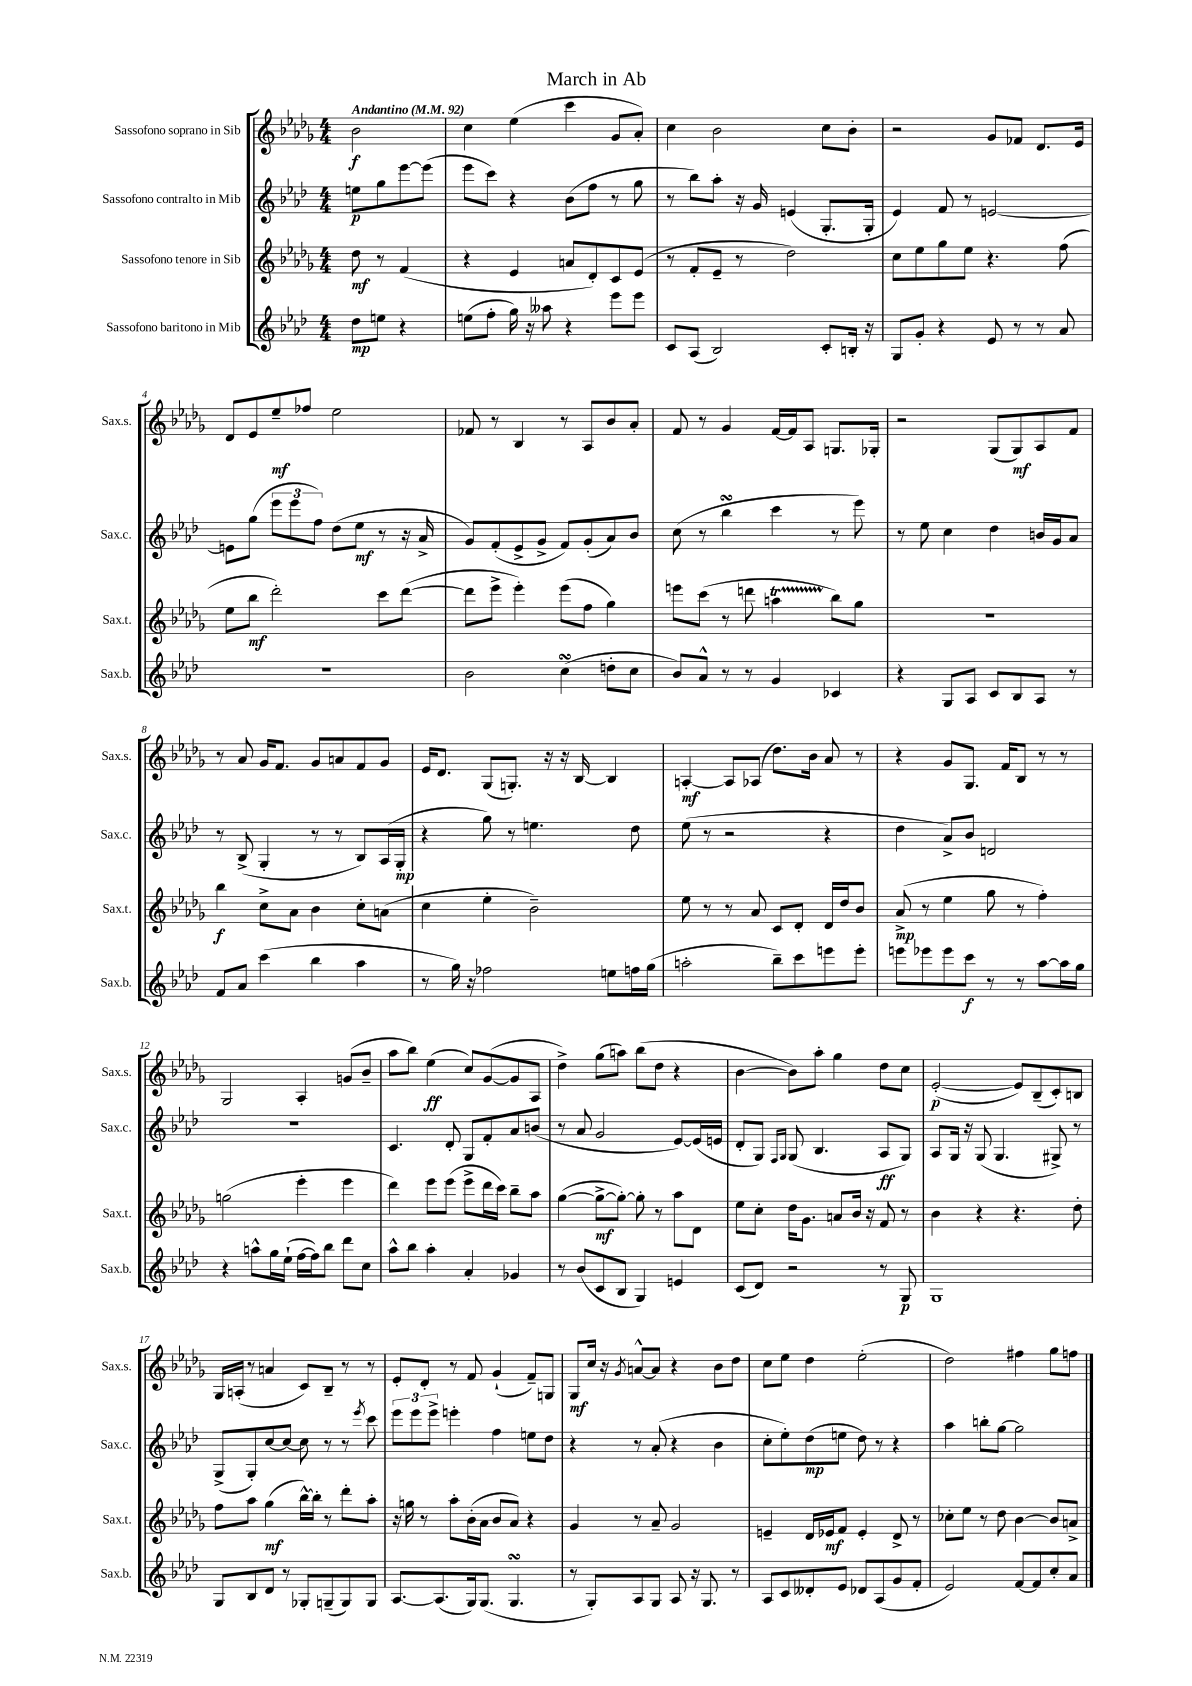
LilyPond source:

\header { title = "March in Ab" }
<<
\new StaffGroup <<
\new Staff = "s0" \with { instrumentName = "Sassofono soprano in Sib" shortInstrumentName = "Sax.s." } {
    \clef treble \key des \major \numericTimeSignature \time 4/4 \partial 2 \tempo "Andantino" 4 = 92
    bes'2\f |
    c''4 ees''4( c'''4 ges'8 aes'8-.) |
    c''4 bes'2 c''8 bes'8-. |
    r2 ges'8 fes'8 des'8. ees'16 |
    des'8 ees'8 ees''8--\mf fes''8 ees''2 |
    fes'8 r8 bes4 r8 aes8 bes'8 aes'8-. |
    f'8 r8 ges'4 f'16~ f'16 aes8 g8. ges16-. |
    r2 ges8( ges8\mf) aes8 f'8 |
    r8 aes'8 ges'16 f'8. ges'8 a'8 f'8 ges'8 |
    ees'16 des'8. ges8( g8.-.) r16 r16 bes16~ bes4 |
    a4~-.\mf a8 aes8( des''8.) bes'16 aes'8 r8 |
    r4 ges'8 ges8. f'16 bes8 r8 r8 |
    ges2 aes4-. g'8( bes'8-- |
    aes''8 bes''8) ees''4\ff( c''8) ges'8~( ges'8 aes8 |
    des''4->) ges''8( a''8) bes''8( des''8 r4 |
    bes'4~ bes'8) aes''8-. ges''4 des''8 c''8 |
    ees'2~-.\p( ees'8) bes8--( c'8-.) b8 |
    ges16 a16-.( r8 a'4 c'8) bes8-- r8 r8 |
    ees'8-. des'8-. r8 f'8 ges'4-!( f'8--) g8 |
    ges8\mf c''16 r16 \acciaccatura { ges'8 } a'8~-^ a'8 r4 bes'8 des''8 |
    c''8 ees''8 des''4 ees''2-.( |
    des''2) fis''4 ges''8 f''8 \bar "|." |
}
\new Staff = "s1" \with { instrumentName = "Sassofono contralto in Mib" shortInstrumentName = "Sax.c." } {
    \clef treble \key aes \major \numericTimeSignature \time 4/4 \partial 2
    e''8\p g''8 ees'''8~ ees'''8( |
    ees'''8 c'''8) r4 bes'8( f''8 r8 g''8 |
    r8 bes''8) aes''8-. r16 g'16 e'4( g8.-. g16-. |
    ees'4) f'8 r8 e'2~ |
    e'8 g''8( \tuplet 3/2 { ees'''8 ees'''8 f''8) } des''8( ees''8\mf r8 r16 aes'16-> |
    g'8) f'8-.( ees'8-> g'8-> f'8) g'8-.( aes'8) bes'8 |
    c''8( r8 bes''4\turn c'''4 r8 ees'''8) |
    r8 ees''8 c''4 des''4 b'16 g'16 aes'8 |
    r8 bes8->( g4-. r8 r8 bes8) aes16( g16-.\mp |
    r4 g''8) r8 e''4. des''8 |
    ees''8( r8 r2 r4 |
    des''4 aes'8->) bes'8 d'2 |
    r1 |
    c'4. des'8-. g8 f'8-. aes'8 b'8( |
    r8 aes'8 g'2 ees'8~) ees'16( e'16 |
    des'8-. g8) \grace { f16 g16 } g8( bes4. aes8\ff g8) |
    aes8 g16 r16 g8( g4. gis8->) r8 |
    g8->( g8-.) c''8~ c''8~ c''8 r8 r8 \acciaccatura { ees'''8 } c'''8 |
    \tuplet 3/2 { ees'''8 ees'''8 ees'''8-> } e'''4-. f''4 e''8 des''8 |
    r4 r8 aes'8-.( r4 bes'4 |
    c''8-. ees''8-.) des''8\mp( e''8 des''8) r8 r4 |
    aes''4 b''8-. g''8~ g''2 \bar "|." |
}
\new Staff = "s2" \with { instrumentName = "Sassofono tenore in Sib" shortInstrumentName = "Sax.t." } {
    \clef treble \key des \major \numericTimeSignature \time 4/4 \partial 2
    des''8\mf r8 f'4( |
    r4 ees'4 a'8 des'8-.) c'8 ees'8( |
    r8 f'8-. ees'8-- r8 des''2) |
    c''8 ees''8 ges''8 ees''8 r4. f''8( |
    ees''8 bes''8\mf des'''2-.) c'''8 des'''8~( |
    des'''8 ees'''8-> ees'''4-.) ees'''8( f''8 ges''4) |
    e'''8 c'''8( r8 d'''8 a''4\startTrillSpan bes''8\stopTrillSpan) ges''8 |
    R1 |
    bes''4\f c''8-> aes'8 bes'4 c''8-. a'8( |
    c''4 ees''4-. bes'2--) |
    ees''8 r8 r8 aes'8 c'8 des'8-. des'16 des''16 bes'8 |
    aes'8->\mp( r8 ees''4 ges''8 r8 f''4-.) |
    g''2( ees'''4-. ees'''4 |
    des'''4) ees'''8 ees'''8( ees'''8-> des'''16 c'''16) bes''8-- aes''8 |
    ges''4~( ges''8~->\mf ges''8~-.) ges''8-. r8 aes''8 des'8 |
    ees''8 c''8-. des''16 ges'8. a'8 bes'16 r16 f'8 r8 |
    bes'4 r4 r4. des''8-. |
    f''8 aes''8 ges''4\mf( bes''16~-^) bes''16-. r8 des'''8-. aes''8-. |
    r16 g''16 r8 aes''8-. bes'16-.( aes'16 bes'8 aes'8) r4 |
    ges'4 r8 aes'8-- ges'2 |
    e'4-- des'16 ees'16\mf f'8 ees'4-. des'8-> r8 |
    ces''8-. ees''8 r8 des''8 bes'4~ bes'8 a'8-> \bar "|." |
}
\new Staff = "s3" \with { instrumentName = "Sassofono baritono in Mib" shortInstrumentName = "Sax.b." } {
    \clef treble \key aes \major \numericTimeSignature \time 4/4 \partial 2
    des''8\mp e''8 r4 |
    e''8( f''8-. g''16) r16 aeses''8 r4 ees'''8 ees'''8 |
    c'8 aes8( bes2) c'8-. b16-. r16 |
    g8 g'8-. r4 ees'8 r8 r8 aes'8 |
    r1 |
    bes'2 c''4\turn( d''8-. c''8 |
    bes'8) aes'8-^ r8 r8 g'4 ces'4 |
    r4 g8 aes8 c'8 bes8 aes8 r8 |
    f'8 aes'8 c'''4( bes''4 aes''4 |
    r8 g''16) r16 fes''2 e''8 f''16 g''16( |
    a''2-. bes''8--) c'''8 e'''8 e'''8-. |
    e'''8 ees'''8 ees'''8 c'''8\f r8 r8 aes''8~ aes''16 g''16 |
    r4 a''8-^ g''16 ees''16-!( f''16~ f''16) bes''8 des'''8 c''8 |
    aes''8-^ bes''8 aes''4-. aes'4-. ges'4 |
    r8 bes'8( c'8 bes8 g4) e'4 |
    c'8( des'8) r2 r8 g8\p |
    g1 |
    g8 bes8 des'8 r8 ges8-. g8--( g8) g8 |
    aes8.~ aes8.( g16) g8.( g4.\turn |
    r8 g8-.) aes8 g8 aes8 r16 g8. r8 |
    aes8 c'8 deses'8-. ees'8 des'8 aes8( g'8 f'8-. |
    ees'2) f'8~ f'8 c''8-. aes'8 \bar "|." |
}
>>
>>
